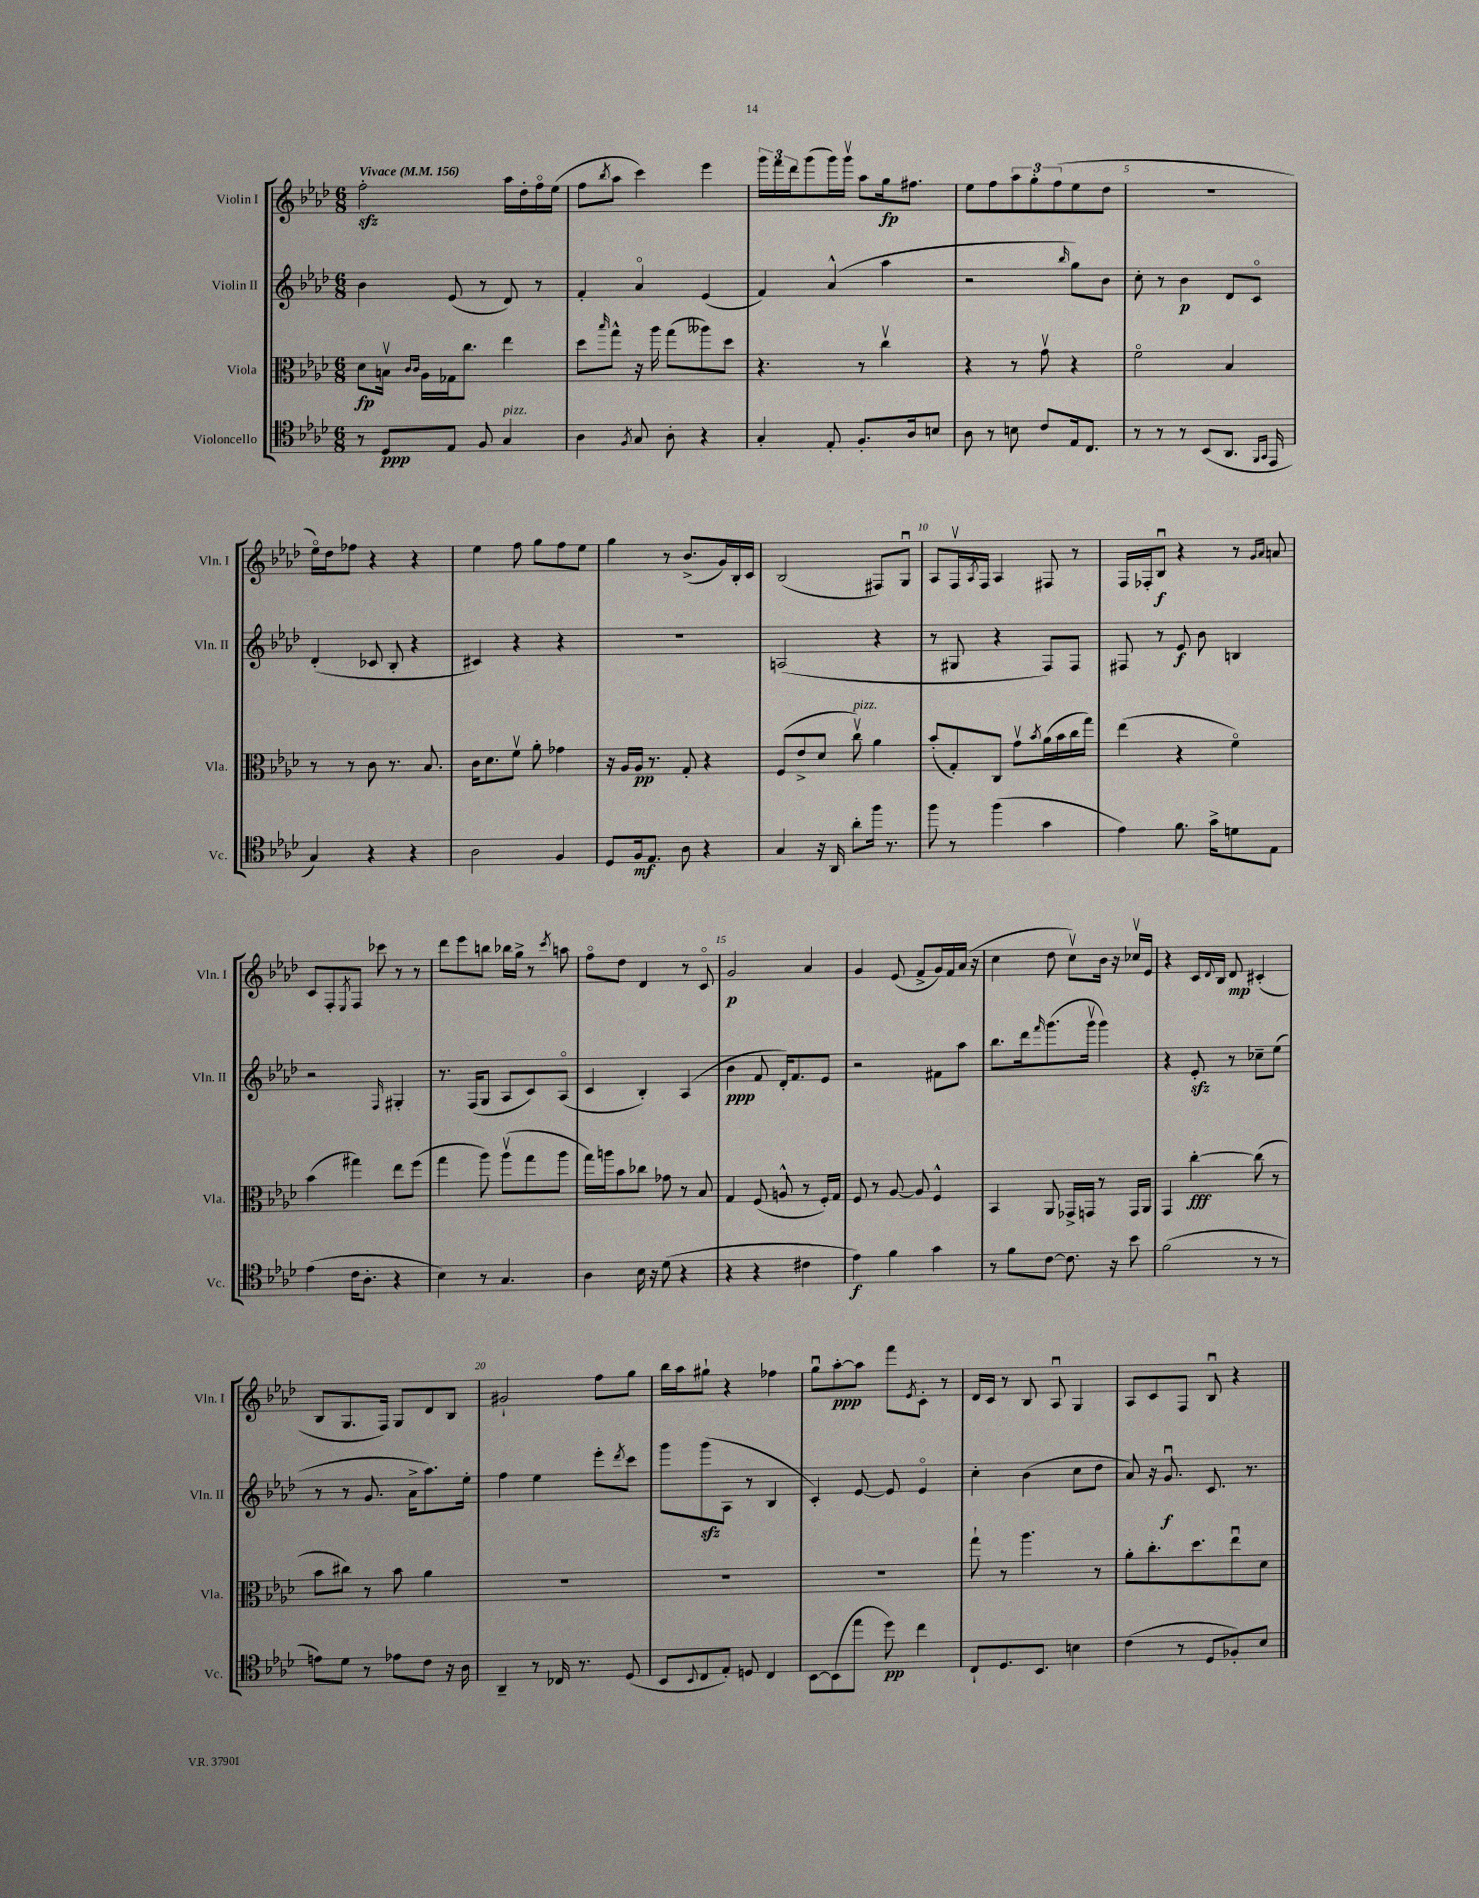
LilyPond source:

<<
\new StaffGroup <<
\new Staff = "s0" \with { instrumentName = "Violin I" shortInstrumentName = "Vln. I" } {
    \clef treble \key aes \major \numericTimeSignature \time 6/8 \tempo "Vivace" 4 = 156
    f''2-.\sfz aes''16 des''16-. f''16\flageolet ees''16( |
    f''8 \acciaccatura { bes''8 } aes''8 c'''4) ees'''4 |
    \tuplet 3/2 { g'''16 f'''16 des'''16 } g'''8( g'''16) g'''16\upbow aes''8 g''16\fp fis''8. |
    ees''8 f''8 \tuplet 3/2 { aes''8 g''8-. f''8( } ees''8 des''8 |
    R2. |
    ees''16\flageolet) des''16 fes''8 r4 r4 |
    ees''4 f''8 g''8 f''8 ees''8 |
    g''4 r8 bes'8.->( g'16) bes16-. c'16 |
    bes2( fis8) g8\downbow |
    aes8 f16\upbow \acciaccatura { aes8 } f16 aes4 fis8 r8 |
    f16 fes16-. bes8\downbow\f r4 r8 \grace { g'16 aes'16 } a'8 |
    c'8 f8-. \acciaccatura { ees8 } f8 ces'''8 r8 r8 |
    des'''8 ees'''8 b''8 bes''16 g''16-> r8 \acciaccatura { c'''8 } a''8 |
    f''8\flageolet des''8 des'4 r8 c'8\flageolet |
    g'2\p aes'4 |
    g'4 ees'8( f'8-> g'16) f'16 aes'16( r16 |
    c''4 des''8 c''8\upbow) bes'16 r16 ces''16\upbow ees'16 |
    r4 c'16 \appoggiatura { des'8 } bes16 des'8\mp cis'4-.( |
    bes8 g8. f16) g8 des'8 bes8 |
    gis'2-! f''8 g''8 |
    bes''16 aes''16 gis''8-! r4 fes''4 |
    g''8\downbow aes''8~-.\ppp aes''8 f'''8 \acciaccatura { ees'8 } c'8-. r8 |
    des'16 c'16 r8 bes8 aes8\downbow g4 |
    aes8 c'8 f8 bes8\downbow r4 \bar "|." |
}
\new Staff = "s1" \with { instrumentName = "Violin II" shortInstrumentName = "Vln. II" } {
    \clef treble \key aes \major \numericTimeSignature \time 6/8
    bes'4 ees'8( r8 des'8) r8 |
    f'4-. aes'4\flageolet ees'4( |
    f'4) aes'4-^( aes''4 |
    r2 \grace { bes''16 } g''8) bes'8 |
    c''8-. r8 bes'4\p des'8 c'8\flageolet |
    des'4-.( ces'8 bes8-. r4 |
    cis'4) r4 r4 |
    R2. |
    a2( r4 |
    r8 gis8 r4 f8) f8 |
    fis8 r8 ees'8\f bes'8 b4 |
    r2 \grace { f16 } gis4-. |
    r8. f16( g8 aes8 c'8) aes8\flageolet( |
    c'4 bes4-.) aes4( |
    bes'4\ppp f'8 des'16-.) f'8. ees'8 |
    r2 fis'8 aes''8 |
    bes''8. des'''16 \grace { f'''16 } g'''8.( g'''16\upbow g'''4) |
    r4 ees'8-.\sfz r8 ces''8-- ees''8( |
    r8 r8 g'8. aes'16-> aes''8.) ees''16-. |
    f''4 ees''4 ees'''8-. \acciaccatura { des'''8 } c'''8 |
    g'''8 g'''8\sfz( aes8 r8 bes4 |
    c'4-.) ees'8~ ees'8 ees'4\flageolet |
    c''4-. bes'4( c''8 des''8 |
    aes'8) r16 g'8.\downbow\f c'8. r8. \bar "|." |
}
\new Staff = "s2" \with { instrumentName = "Viola" shortInstrumentName = "Vla." } {
    \clef alto \key aes \major \numericTimeSignature \time 6/8
    des'8\fp b16\upbow \grace { c'16 c'16 } aes16 ges16 c''8. ees''4 |
    des''8 \grace { bes''16 } g''8-^ r16 aes''16 g''8( aeses''8) des''8 |
    r4. r8 c''4\upbow |
    r4 r8 g'8\upbow r4 |
    f'2\flageolet bes4 |
    r8 r8 c'8 r8. bes8. |
    c'16 des'8. f'8\upbow aes'8-. ges'4 |
    r16 aes16 aes16\pp r8. g8-. r4 |
    f8( ees'8-> des'8 c''8\upbow^\markup { \italic "pizz." }) aes'4 |
    bes'8-.( g8-.) c8 g'8\upbow \acciaccatura { bes'8 } aes'16( bes'16 c''16 g''16) |
    ees''4( r4 f'4\flageolet) |
    bes'4( gis''4) ees''8 f''8( |
    g''4 aes''8) aes''8\upbow( g''8 aes''8 |
    g''16) a''16 bes'8 ces''8 ges'8 r8 bes8 |
    g4 f8( a8-^ r8 f16-.) g16 |
    f8 r8 aes8~ aes8 f4-^ |
    bes,4 aes,8 ges,16-> g,16 r8 g,16 aes,16 |
    g,4 c''4~-.\fff c''8( r8 |
    bes'8 cis''8) r8 bes'8 aes'4 |
    R2. |
    R2. |
    R2. |
    g''8-! r8 aes''4. r8 |
    aes'8-. c''8.-. des''8. ees''8\downbow des'8 \bar "|." |
}
\new Staff = "s3" \with { instrumentName = "Violoncello" shortInstrumentName = "Vc." } {
    \clef tenor \key aes \major \numericTimeSignature \time 6/8
    r8 des8\ppp ees8 f8 g4^\markup { \italic "pizz." } |
    aes4 \acciaccatura { f8 } g8 aes8-. r4 |
    g4-. ees8-. f8.-. aes16 b8 |
    aes8 r8 b8 c'8 ees16 c8. |
    r8 r8 r8 bes,8( aes,8. \grace { f,16 g,16 } ees,16 |
    g4) r4 r4 |
    aes2 f4 |
    des8 f16\mf ees8. aes8 r4 |
    g4 r16 aes,16 aes'8-. f''16 r8. |
    f''8 r8 f''4( g'4 |
    ees'4) f'8. g'16-> d'8 ees8 |
    ees'4( c'16 aes8.-. r4 |
    bes4) r8 g4. |
    aes4 bes16 r16 des'8( r4 |
    r4 r4 cis'4 |
    ees'4\f) f'4 g'4 |
    r8 f'8 c'8~ c'8. r16 bes'8 |
    f'2( r8 r8 |
    e'8) des'8 r8 ees'8 c'8 r16 aes16 |
    aes,4-- r8 ces16 r8. des8( |
    bes,8 \appoggiatura { bes,8 } c8 ees8-.) d8 c4 |
    bes,8~ bes,8( ees''8 des''8\pp) c''4 |
    c8-! des8. bes,8. b4 |
    c'4( r8 des8 fes8-.) bes8 \bar "|." |
}
>>
>>
\layout { \context { \Score \override BarNumber.break-visibility = ##(#f #t #t) barNumberVisibility = #(every-nth-bar-number-visible 5) } }
